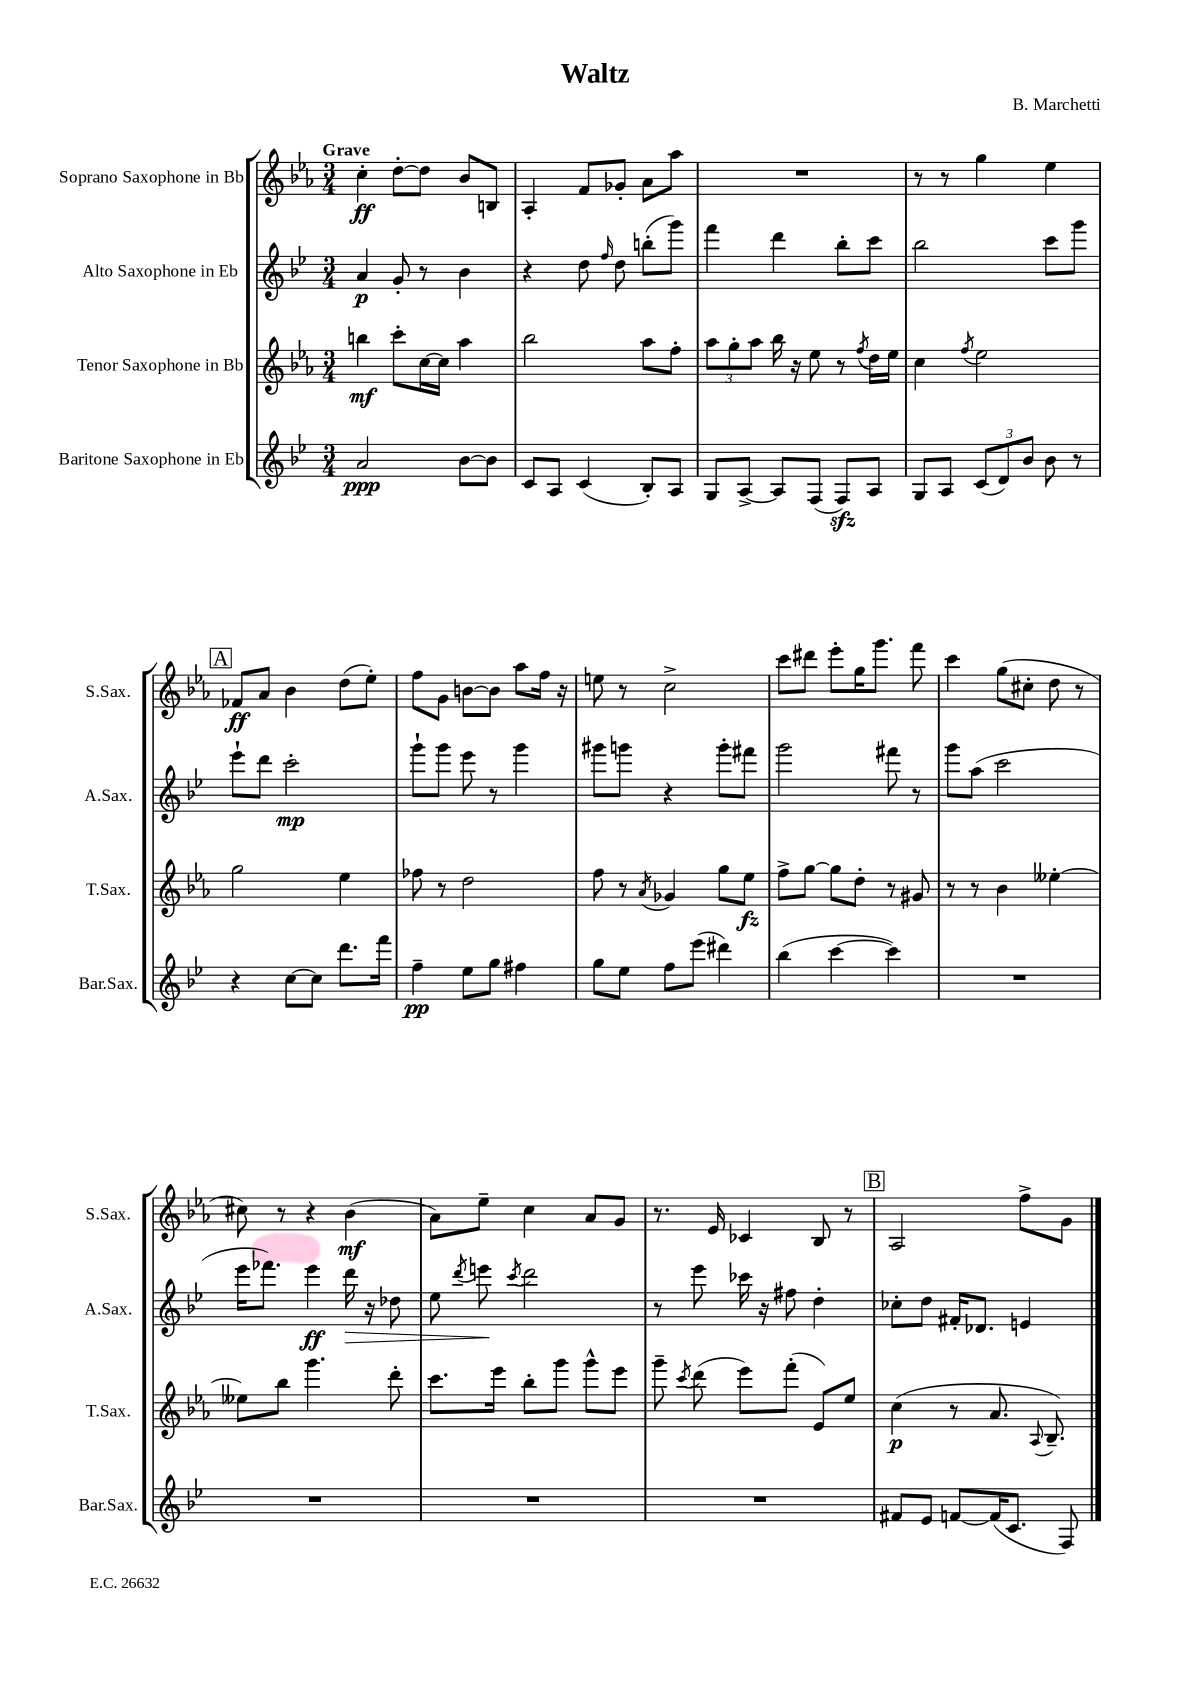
\header { title = "Waltz" composer = "B. Marchetti" }
<<
\new StaffGroup <<
\new Staff = "s0" \with { instrumentName = "Soprano Saxophone in Bb" shortInstrumentName = "S.Sax." } {
    \clef treble \key ees \major \numericTimeSignature \time 3/4 \tempo "Grave"
    \autoBeamOff c''4-.\ff d''8[~-. d''8] bes'8[ b8] |
    aes4-. f'8[ ges'8]-. aes'8[ aes''8] |
    R2. |
    r8 r8 g''4 ees''4 |
    \mark \markup { \box "A" } fes'8[\ff aes'8] bes'4 d''8[( ees''8]-.) |
    f''8[ g'8] b'8[~ b'8] aes''8[ f''16] r16 |
    e''8 r8 c''2-> |
    c'''8[ dis'''8] ees'''8[-. g''16 g'''8.] f'''8 |
    c'''4 g''8[( cis''8]-. d''8 r8 |
    cis''8) r8 r4 bes'4\mf( |
    aes'8[) ees''8]-- c''4 aes'8[ g'8] |
    r8. ees'16 ces'4 bes8 r8 |
    \mark \markup { \box "B" } aes2 f''8[-> g'8] \bar "|." |
}
\new Staff = "s1" \with { instrumentName = "Alto Saxophone in Eb" shortInstrumentName = "A.Sax." } {
    \clef treble \key bes \major \numericTimeSignature \time 3/4
    \autoBeamOff a'4\p g'8-. r8 bes'4 |
    r4 d''8 \grace { f''16 } d''8 b''8[-.( g'''8]) |
    f'''4 d'''4 bes''8[-. c'''8] |
    bes''2 c'''8[ g'''8] |
    \mark \markup { \box "A" } ees'''8[-! d'''8] c'''2-.\mp |
    g'''8[-! g'''8] ees'''8 r8 g'''4 |
    gis'''8[ g'''8] r4 g'''8[-. fis'''8] |
    g'''2 fis'''8 r8 |
    g'''8[ a''8]( c'''2 |
    ees'''16[ fes'''8.]) ees'''4\ff d'''16\> r16 des''8 |
    ees''8 \acciaccatura { d'''8 } e'''8\! \acciaccatura { c'''8 } d'''2 |
    r8 ees'''8 ces'''16 r16 fis''8 d''4-. |
    \mark \markup { \box "B" } ces''8[-. d''8] fis'16[-. des'8.] e'4 \bar "|." |
}
\new Staff = "s2" \with { instrumentName = "Tenor Saxophone in Bb" shortInstrumentName = "T.Sax." } {
    \clef treble \key ees \major \numericTimeSignature \time 3/4
    \autoBeamOff b''4\mf c'''8[-. c''16~ c''16] aes''4 |
    bes''2 aes''8[ f''8]-. |
    \tuplet 3/2 { aes''8[ g''8-. aes''8] } bes''16 r16 ees''8 r8 \acciaccatura { f''8 } d''16[ ees''16] |
    c''4 \acciaccatura { f''8 } ees''2 |
    \mark \markup { \box "A" } g''2 ees''4 |
    fes''8 r8 d''2 |
    f''8 r8 \acciaccatura { aes'8 } ges'4 g''8[ ees''8]\fz |
    f''8[-> g''8]~ g''8[ d''8]-. r8 gis'8 |
    r8 r8 bes'4 eeses''4~-. |
    eeses''8[ bes''8] g'''4. d'''8-. |
    c'''8.[ ees'''16] bes''8[-. g'''8] g'''8[-^ ees'''8] |
    g'''8-- \acciaccatura { c'''8 } d'''8( ees'''8[) f'''8]-.( ees'8[) ees''8] |
    \mark \markup { \box "B" } c''4\p( r8 aes'8. \appoggiatura { aes8 } bes8.--) \bar "|." |
}
\new Staff = "s3" \with { instrumentName = "Baritone Saxophone in Eb" shortInstrumentName = "Bar.Sax." } {
    \clef treble \key bes \major \numericTimeSignature \time 3/4
    \autoBeamOff a'2\ppp bes'8[~ bes'8] |
    c'8[ a8] c'4( bes8[-.) a8] |
    g8[ a8]~-> a8[ f8]( f8[\sfz) a8] |
    g8[ a8] \tuplet 3/2 { c'8[( d'8) bes'8] } bes'8 r8 |
    \mark \markup { \box "A" } r4 c''8[~ c''8] d'''8.[ f'''16] |
    f''4--\pp ees''8[ g''8] fis''4 |
    g''8[ ees''8] f''8[ ees'''8]( dis'''4) |
    bes''4( c'''4~ c'''4) |
    R2. |
    R2. |
    R2. |
    R2. |
    \mark \markup { \box "B" } fis'8[ ees'8] f'8[~ f'16( c'8.] f8) \bar "|." |
}
>>
>>
\layout { \context { \Score \remove "Bar_number_engraver" } }
